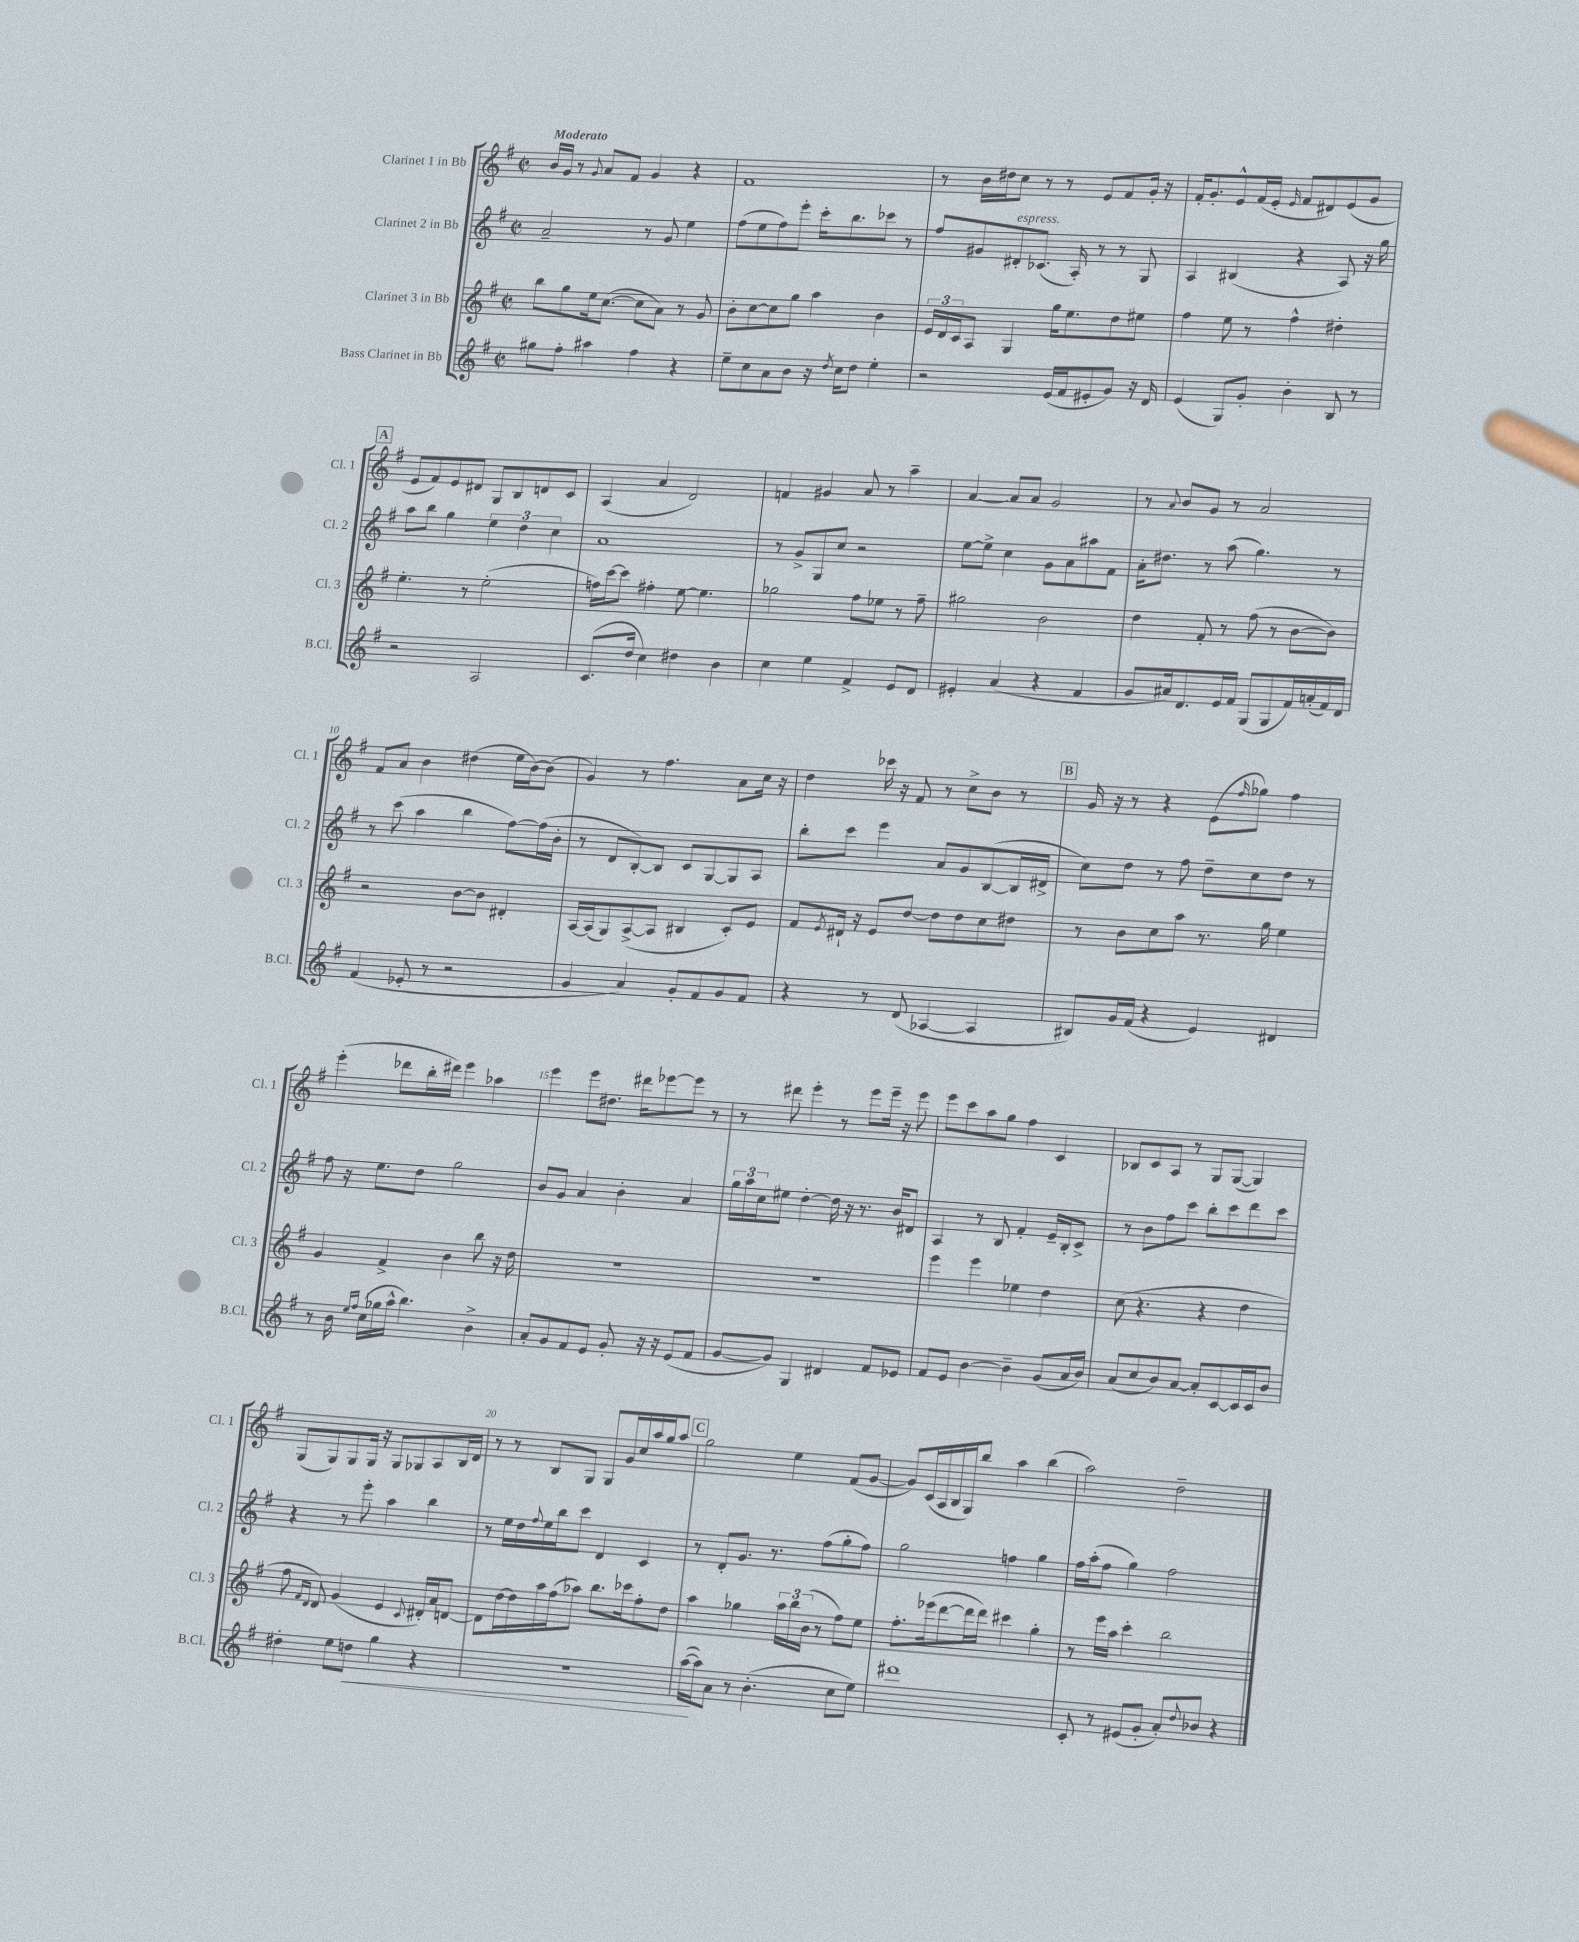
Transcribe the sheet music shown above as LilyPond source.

<<
\new StaffGroup <<
\new Staff = "s0" \with { instrumentName = "Clarinet 1 in Bb" shortInstrumentName = "Cl. 1" } {
    \clef treble \key g \major \defaultTimeSignature \time 2/2 \tempo "Moderato"
    b'16 g'16 r8 \appoggiatura { g'8 } a'8 fis'8 g'4 r4 |
    fis'1 |
    r8 b'16 dis''16 c''8 r8 r8 e'8 fis'8 g'16-. r16 |
    fis'16-. g'8.-. e'8-^ fis'16( e'16-. \grace { e'16 } fis'8 dis'8) e'8( g'8 |
    \mark \markup { \box "A" } e'8 fis'8) e'8 dis'8 g8 b8 d'8 c'8 |
    a4( a'4 d'2) |
    f'4 gis'4 a'8 r8 a''4-- |
    a'4~ a'8 a'8 g'2 |
    r8 \appoggiatura { a'8 } b'8 g'8 r8 a'2 |
    fis'8 a'8 b'4 dis''4( e''16 b'16~) b'8( |
    g'4) r8 fis''4. a'8 c''16 r16 |
    d''4 ces'''16 r16 fis'8 r8 c''8-> b'8 r8 |
    \mark \markup { \box "B" } g'16 r16 r8 r4 e'8( \grace { fis''16 } ges''8) fis''4 |
    e'''4-.( des'''8 b''16-. dis'''16) e'''4 aes''4 |
    e'''4 e'''8 dis''8. dis'''16 ees'''8~ ees'''8 r8 |
    r8 dis'''8 e'''4-. r8 e'''8 e'''16-- r16 e'''8 |
    e'''8 c'''8 a''8 g''8 fis''4 c'4 |
    bes8 c'8 a8 r8 g8 g8~( g4) |
    g8( g8) g8 g16 r16 g8 ges8 a8 b16 d'16 |
    r8 r8 b8 g8 g8 g'16 c''16 a''16 g''16 a''8 |
    \mark \markup { \box "C" } g''2 e''4 fis'8( g'8~ |
    g'8) c'16( a16 b16 g16) b''8 a''4 b''4( |
    a''2) d''2-- \bar "|." |
}
\new Staff = "s1" \with { instrumentName = "Clarinet 2 in Bb" shortInstrumentName = "Cl. 2" } {
    \clef treble \key g \major \defaultTimeSignature \time 2/2
    a'2-- r8 g'8 e''4 |
    fis''8( e''8 fis''8) e'''8-. c'''16-. b''8. ces'''8 r8 |
    fis''8 gis'8 dis'8-.^\markup { \italic "espress." } ces'8.( a16-.) r8 r8 g8 |
    a4 bis4( r4 a8) r16 g''16 |
    \mark \markup { \box "A" } a''8 b''8 g''4 \tuplet 3/2 { e''4 d''4 c''4 } |
    a'1 |
    r8 g'8-> g8 c''8 r2 |
    e''8~ e''8-> c''4 g'8 a'8 ais''8 fis'8 |
    a'16-. dis''8. r8 a''8( g''4.) r8 |
    r8 c'''8( a''4 b''4 fis''8~) fis''16( b'16-. |
    r8 d'8 b8~-.) b8 c'8 g8~ g8 a8 |
    b''8-. c'''8 e'''4 a'8 g'8 b8~( b16 dis'16-> |
    \mark \markup { \box "B" } c''8) d''8 r8 fis''8 d''8-- c''8 d''8 r8 |
    fis''8 r16 e''8. d''8 g''2 |
    b'8 g'8 a'4 b'4-. a'4 |
    \tuplet 3/2 { g''16 a''16 c''16 } eis''8 d''4~-. d''16 r16 r8. b'16 dis'8 |
    a4 r8 b8 fis'4-. e'16-- b16-. c'8-> |
    r8 b'8 fis''8 c'''8 b''8-. c'''8 d'''8 c'''8 |
    r4 r8 e'''8-. a''4 b''4 |
    r8 e''16 d''16 \appoggiatura { fis''8 } e''16 b''16 c'''8 d'4 c'4 |
    \mark \markup { \box "C" } r8 d'8-. g'8. r8. fis''8( g''8-. fis''8) |
    g''2 f''4 g''4 |
    fis''16 a''16-.( fis''8 g''4) fis''2 \bar "|." |
}
\new Staff = "s2" \with { instrumentName = "Clarinet 3 in Bb" shortInstrumentName = "Cl. 3" } {
    \clef treble \key g \major \defaultTimeSignature \time 2/2
    b''8 g''8 e''16 c''8.~( c''8 a'8) r8 g'8 |
    b'8-. c''8~ c''8 g''8 a''4 b'4 |
    \tuplet 3/2 { e'16 d'16 c'16 } a8 g4 g''16 e''8. d''8 eis''8 |
    fis''4 e''8 r8 fis''4-^ dis''4-. |
    \mark \markup { \box "A" } e''4.-. r8 e''2-.( |
    f''16) c'''16~ c'''8 fis''4-. e''8~ e''4. |
    ges''2 fis''8 ees''8 r8 fis''8-- |
    gis''2 b'2 |
    d''4 fis'8-. r8 fis''8( r8 b'8~ b'8) |
    r2 b'8~ b'8 dis'4-. |
    a16~ a16( g8) a8~->( a8 bis4 c'8-.) e'8 |
    fis'8 \acciaccatura { e'8 } dis'16-! r16 e'8 d''8~ d''8 d''8 c''8 dis''8 |
    \mark \markup { \box "B" } r8 b'8 c''8 a''8 r8. g''16 e''4 |
    g'4 fis'4-> b'4 b''8 r16 d''16 |
    R1 |
    R1 |
    e'''4 e'''4 ees''4 d''4 |
    c''8( r4. r4 d''4 |
    fis''8 \grace { fis'16 d'16 } d'8) g'4( e'4 \appoggiatura { c'8 } dis'16-.) a'16 d'8~ |
    d'8 d''16~ d''16 a''16 fis''16( aes''8) b''8. ces'''16 fis''8-. d''8 |
    \mark \markup { \box "C" } a''4 ges''4 \tuplet 3/2 { a''16 b''16 b'16( } r8 fis''8) e''8 |
    fis''8.-. ees'''16( d'''8~ d'''16 d'''16) cis'''4 g''4-. |
    r8 e'''16 a''16 c'''4-. b''2 \bar "|." |
}
\new Staff = "s3" \with { instrumentName = "Bass Clarinet in Bb" shortInstrumentName = "B.Cl." } {
    \clef treble \key g \major \defaultTimeSignature \time 2/2
    gis''8 fis''8-. ais''4 fis''4 r4 |
    e''8-- c''8 a'8 b'8 r16 \acciaccatura { d''8 } c''16 d''8 e''4-. |
    r2 e'16( fis'16 eis'8-. g'8) r16 d'16 |
    e'4( g8) g'8-. b'4-. b8 r8 |
    \mark \markup { \box "A" } r2 a2 |
    c'8.( d''16 c''4) dis''4 b'4 |
    c''4 e''4 fis'4-> e'8 d'8 |
    eis'4-. a'4( r4 fis'4 |
    g'8 ais'16) d'8. e'16 fis'16 g8( g8 fis'16) a'16-.( fis'16) d'16 |
    fis'4( ees'8-. r8 r2 |
    g'4 a'4) g'8-. fis'8 g'8 fis'8 |
    r4 r8 d'8( aes4~ aes4 |
    \mark \markup { \box "B" } bis8) g'16 fis'16( r4 e'4) dis'4 |
    r8 b'16 \grace { e''16 fis''16 } c''16( ges''16 a''16-^ b''4.) b'4-> |
    a'8-. g'8 fis'8 e'8 g'8-. r16 r16 e'8( fis'8 |
    g'8~ g'8) g4 dis'4 fis'8 ees'8 |
    fis'8 e'8 b'4~ b'4-- g'8( a'16 b'16) |
    a'8( c''8 b'8) a'8~ a'8-. c'8~ c'16 c'16 b'8 |
    dis''4-. e''8 d''8\< g''4 r4 |
    R1 |
    \mark \markup { \box "C" } a''16~\!( a''16) a'8 r8 b'4.-.( c''8 e''8) |
    dis'''1 |
    c'8-. r8 eis'8( g'8-. a'8-.) \appoggiatura { d''8 } bes'8 r4 \bar "|." |
}
>>
>>
\layout { \context { \Score \override BarNumber.break-visibility = ##(#f #t #t) barNumberVisibility = #(every-nth-bar-number-visible 5) } }
